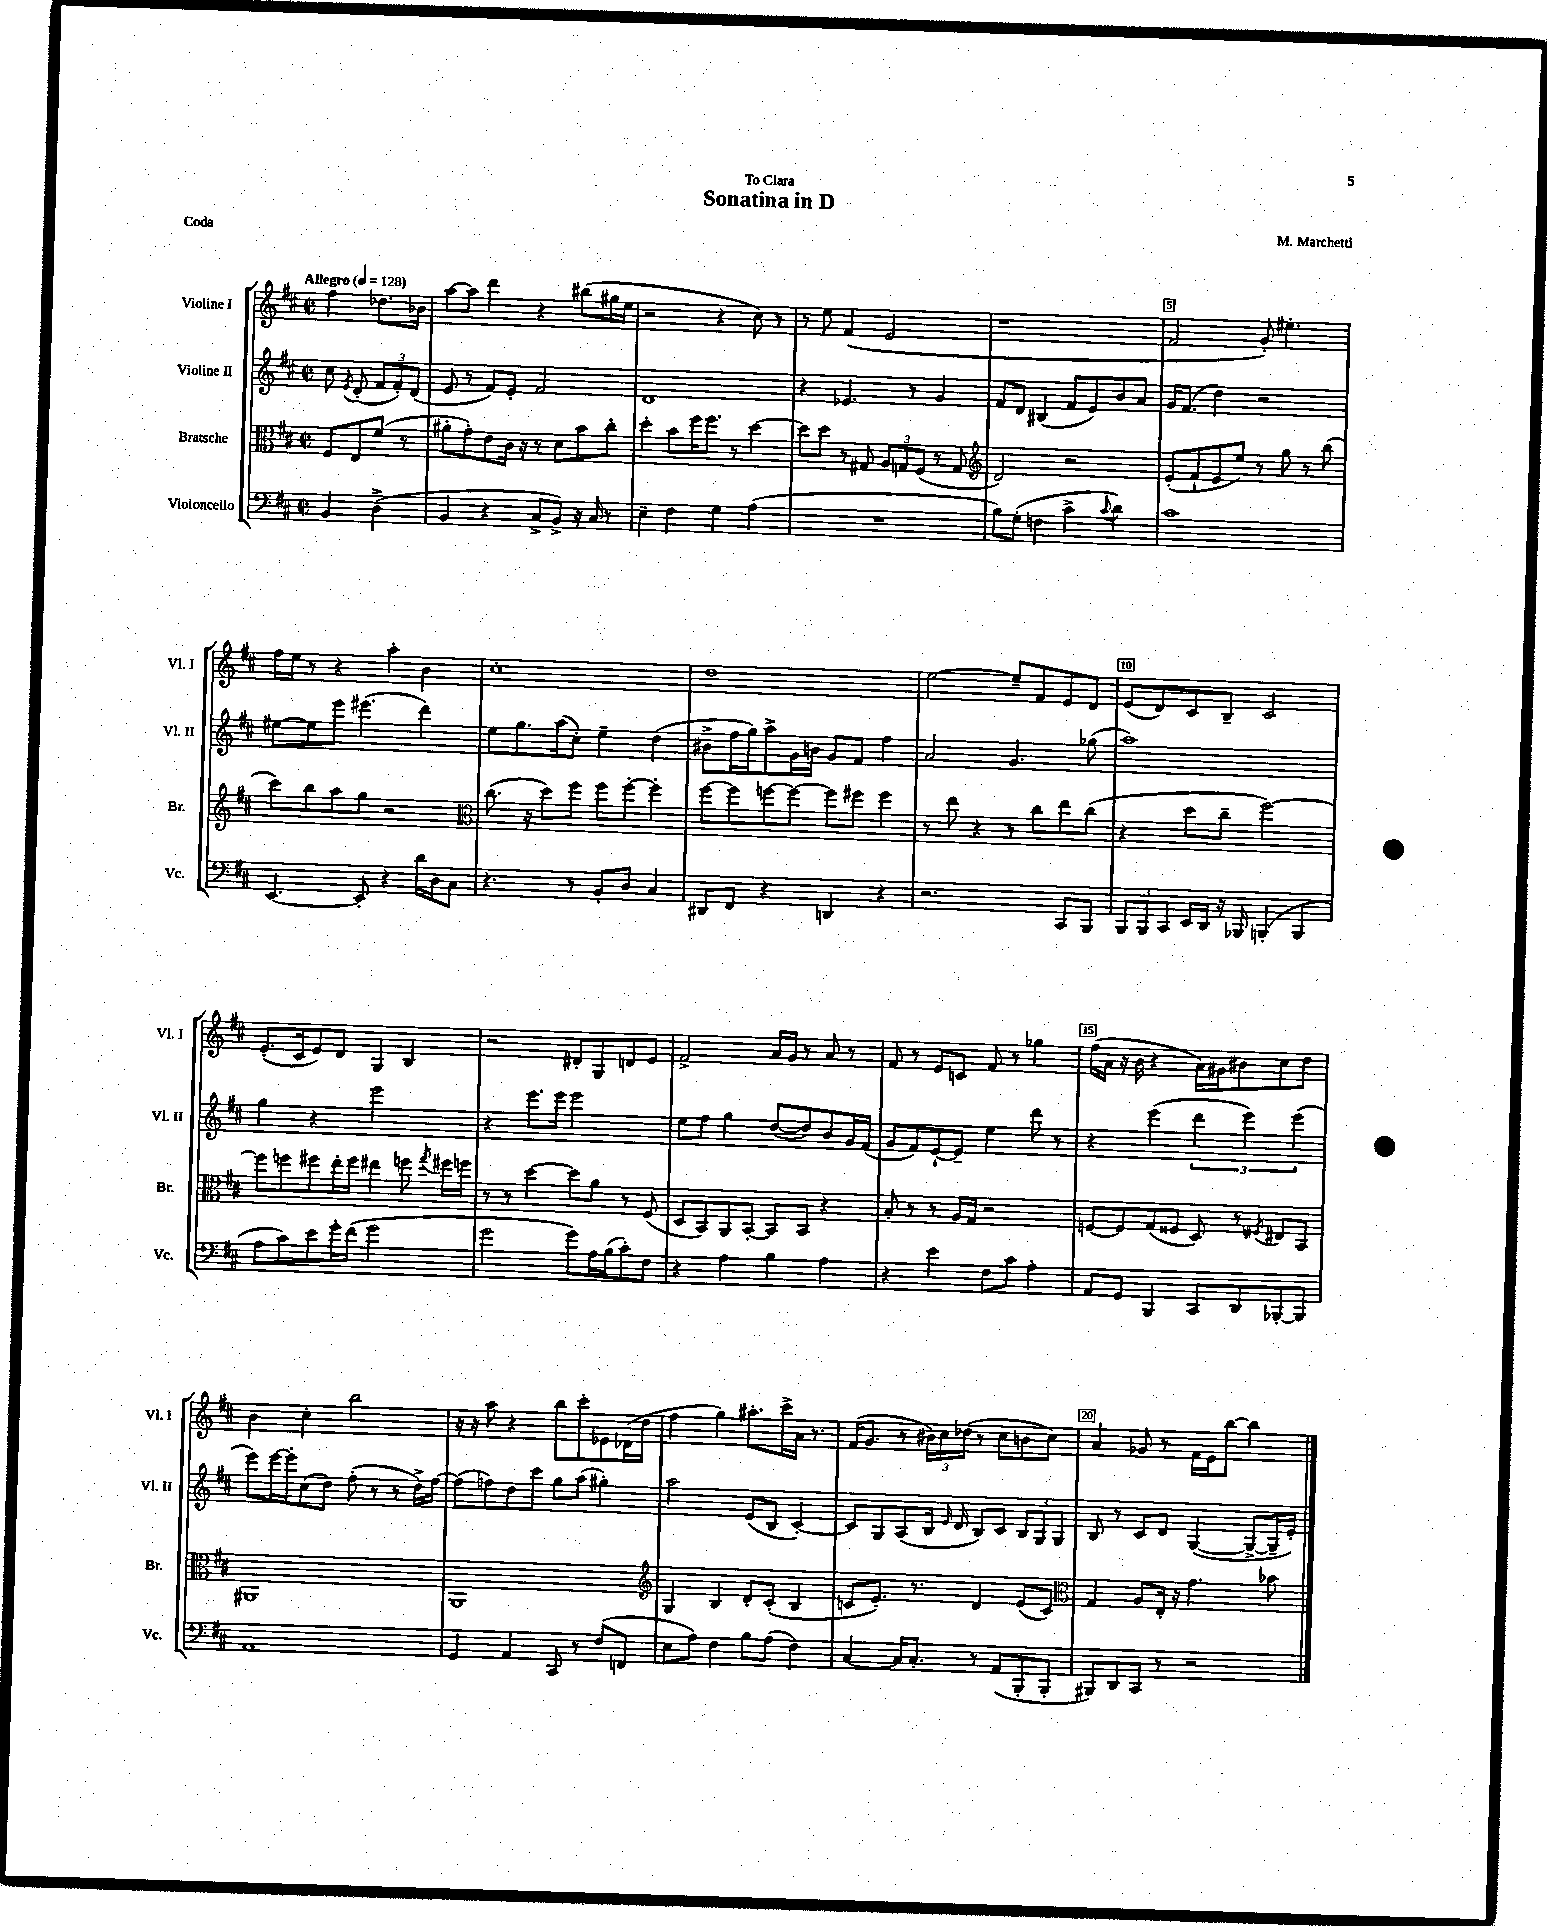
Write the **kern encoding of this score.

**kern	**kern	**kern	**kern
*staff4	*staff3	*staff2	*staff1
*clefF4	*clefC3	*clefG2	*clefG2
*k[f#c#]	*k[f#c#]	*k[f#c#]	*k[f#c#]
*M2/2	*M2/2	*M2/2	*M2/2
*met(c|)	*met(c|)	*met(c|)	*met(c|)
*MM128	*MM128	*MM128	*MM128
4BB/	8F#/L	8cc#\	4ff#\
.	.	8qe/	.
.	8E/	(8d'/	.
(4D^\	(8f#/J	12f#/L	8.dd-\L
.	.	12f#'/)	.
.	8r	.	.
.	.	(12d/J	.
.	.	.	16b-\Jk
=	=	=	=
4BB/	8a#'\L	8e/	[8aa\L
.	8g'\)	8r	8aa\]J
4r	8e\	8f#/L)	4ddd\
.	16c#\Jk	8e'/J	.
.	16r	.	.
8C#^/L	8r	2f#/	4r
8BB^/J)	8d\L	.	.
16r	8b\	.	(8bb#\L
16C#/	.	.	.
8r	8cc#'\J	.	16gg#\L
.	.	.	16ee\JJ
=	=	=	=
4E~\	4dd'\	1d	2r
4F#\	8b\L	.	.
.	16ff#\K	.	.
.	8.ff#\J	.	.
4G\	.	.	4r
.	8r	.	.
(4A\	[4dd\	.	8cc#\)
.	.	.	8r
=	=	=	=
1r	8dd\]L	4r	8r
.	8dd\J	.	8ee\
.	8r	4.e-/	(4f#/
.	8G#/	.	.
.	12A/L	.	2e/
.	12G/	.	.
.	.	8r	.
.	(12F#/J	.	.
.	8r	4g/	.
.	8G/	.	.
=	=	=	=
*	*clefG2	*	*
8B\L)	2d/)	8f#/L	1r
(8G'\J	.	8d/J	.
4F\	.	(4B#/	.
4c#^\	2r	8f#/L	.
.	.	8e/)	.
8qqc#/	.	.	.
4d\)	.	8b/	.
.	.	8a/J	.
=	=	=	=
1c#	(8e'/L	16g/LK	2f#/
.	.	(8.f#/J	.
.	8f#`/	.	.
.	8e/	4dd\)	.
.	8ee/J)	.	.
.	8r	2r	8g'/)
.	8gg\	.	4.ee#'\
.	8r	.	.
.	(8bb\	.	.
=	=	=	=
[4.EE/	8ccc#\L)	[8ee#\L	16ff#\LL
.	.	.	16ee\JJ
.	8bb\	8ee#\]	8r
.	8aa\	8eee\J	4r
8EE'/]	8gg\J	(4.eee#\	.
4r	2r	.	4aa'\
16d\LL	.	4ddd\)	4b\
16D\J	.	.	.
8C#\J	.	.	.
=	=	=	=
*	*clefC3	*	*
4.r	(8.cc#\	8ee\L	1cc#'
.	.	8.gg\	.
.	16r	.	.
.	8dd\L)	.	.
.	.	(16aa\k	.
8r	8ff#\J	8cc#'\J)	.
8BB'/L	8ff#\L	4ee~\	.
8D/J	[8ff#'\J	.	.
4C#/	4ff#'\]	(4dd\	.
=	=	=	=
8DD#/L	[8ff#\L	8b#^\L	1dd
8FF#/J	8ff#\]	16ff#\L	.
.	.	16gg\J)	.
4r	[8ff\	8aa^\	.
.	8ff\_J	16g\L	.
.	.	16b\JJ	.
4DD/	8ff\]L	8g/L	.
.	8ff#\J	8f#/J	.
4r	4ff#\	4ff#\	.
=	=	=	=
2.r	8r	2a/	[2ee\
.	8ee\	.	.
.	4r	.	.
.	8r	4.g/	8ee~/]L
.	8cc#\L	.	8f#/
8CC#/L	8ee\	.	8e/
8BBB/J	(8cc#\J	(8gg-\	8d/J
=	=	=	=
12BBB/L	4r	1aa)	(8e/L
12BBB/	.	.	.
.	.	.	8d/)
12CC#/J	.	.	.
16EE/LL	8dd\L	.	8c#/
16DD/JJ	.	.	.
16r	8cc#~\J	.	8B~/J
16BBB-/	.	.	.
(4BBB'/	[2ff#\)	.	2c#/
4BBB/	.	.	.
=	=	=	=
8A\L	8ff#\]L	4gg\	(8.e'/L
8c#\)	8ff\	.	.
.	.	.	16c#/k
8e\	8ff#\	4r	8e/)
16g'\L	16ee'\L	.	8d/J
(16f#\JJ	16ff#\JJ	.	.
2g\	4ee#\	2eee\	4G/
.	8ff\	.	4B/
.	8qgg/	.	.
.	16ff#\LL	.	.
.	16ff\JJ	.	.
=	=	=	=
2g\	8r	4r	2r
.	8r	.	.
.	[4dd\	8.eee\L	.
.	.	16eee\Jk	.
8g\L)	8dd\]L	2eee\	8d#'/L
16A\L	8a\J	.	8G/
(16B\J	.	.	.
8c#'\)	8r	.	8d/
8F#\J	(8F#/	.	8e/J
=	=	=	=
4r	8D/L	8ee\L	2f#^/
.	8BB/)	8ff#\J	.
4A\	8AA/	4gg\	.
.	[8BB'/J	.	.
4B\	8BB/]L	([8dd/L	16a/LL
.	.	.	16g/JJ
.	8BB/J	8dd/])	8r
4A\	4r	8b/	8a/
.	.	16g/L	8r
.	.	(16f#/JJ	.
=	=	=	=
4r	8B'/	8g/L	8f#/
.	8r	8f#/)	8r
4e\	8r	[8e`/	8e/L
.	16A/LL	8e~/]J	8c/J
.	16G/JJ	.	.
8F#\L	2r	4ee\	8f#/
8c#\J	.	.	8r
4A'\	.	8ddd\	4gg-\
.	.	8r	.
=	=	=	=
8AA/L	[8F/L	4r	(16ff#\LL
.	.	.	16a\JJ
8GG/J	8F/]	.	16r
.	.	.	16b\
4BBB/	(8G/	(4eee\	4r
.	8F##/J	.	.
8CC#/L	8D/)	6ddd\	16a\LL)
.	.	.	16g#\J
8DD/	8r	.	8b#\
.	.	6eee\)	.
.	8qF#/	.	.
[8BBB-'/	8E#/L	.	8cc#\
.	.	(6eee\	.
8BBB-/]J	8BB/J	.	8dd\J
=	=	=	=
1AA	1AA#	8eee\L)	4b\
.	.	[16eee\L	.
.	.	16eee'\]J	.
.	.	(8cc#\	4cc#'\
.	.	8dd\J)	.
.	.	(8ff#'\	2bb\
.	.	8r	.
.	.	8r	.
.	.	16dd^\LL)	.
.	.	[16ff#\JJ	.
=	=	=	=
4GG/	1AA	(8ff#\]L	16r
.	.	.	16r
.	.	8ff\)	8aa\
4AA/	.	8dd\	4r
.	.	8ccc#\J	.
8CC#/	.	8gg\L	8bb\L
8r	.	(8aa\J	8ccc#'\
(8F#/L	.	4gg#'\)	8e-\
8FF/J	.	.	(16d-\L
.	.	.	16dd\JJ
=	=	=	=
*	*clefG2	*	*
8E\L	4G/	2aa\	4ff#\
8A\J)	.	.	.
4F#\	4B/	.	4gg\)
8B\L	8d'/L	(8e/L	8.aa#'\L
(8A\J	(8c#'/J	8B/J	.
.	.	.	16ccc#^\L
4F#\)	4B/	[4c#'/)	16a\JJ
.	.	.	8.r
=	=	=	=
[4C#/	8c/L	8c#/]L	(16f#/LK
.	.	.	8.g/J
.	8.e'/J)	8G/	.
16C#/]LK	.	(8A/	8r
8.C#'/J	8.r	.	.
.	.	16B/Jk	24b#\LL)
.	.	.	24cc#\
.	.	16qqe/	.
.	.	16d/	.
.	.	.	(24dd-\JJ
8r	4d/	8B/L)	8r
(8AA/L	.	8c#/J	8cc#\L
8BBB'/	(8e/L	12B/L	8b\
.	.	12G/	.
8BBB'/J	8c/J)	.	8cc#\J)
.	.	12G/J	.
=	=	=	=
*	*clefC3	*	*
8BBB#/L)	4G/	8B/	4a/
8DD/	.	8r	.
8CC#/J	8A/L	8c#/L	8g-/
8r	16E'/Jk	8d/J	8r
.	16r	.	.
2r	4.g\	([4G/	16f#\LL
.	.	.	16e\J
.	.	.	[8bb\J
.	.	8G^/_L	4bb\]
.	8b-\	16G~/]L	.
.	.	16e'/JJ)	.
==	==	==	==
*-	*-	*-	*-
